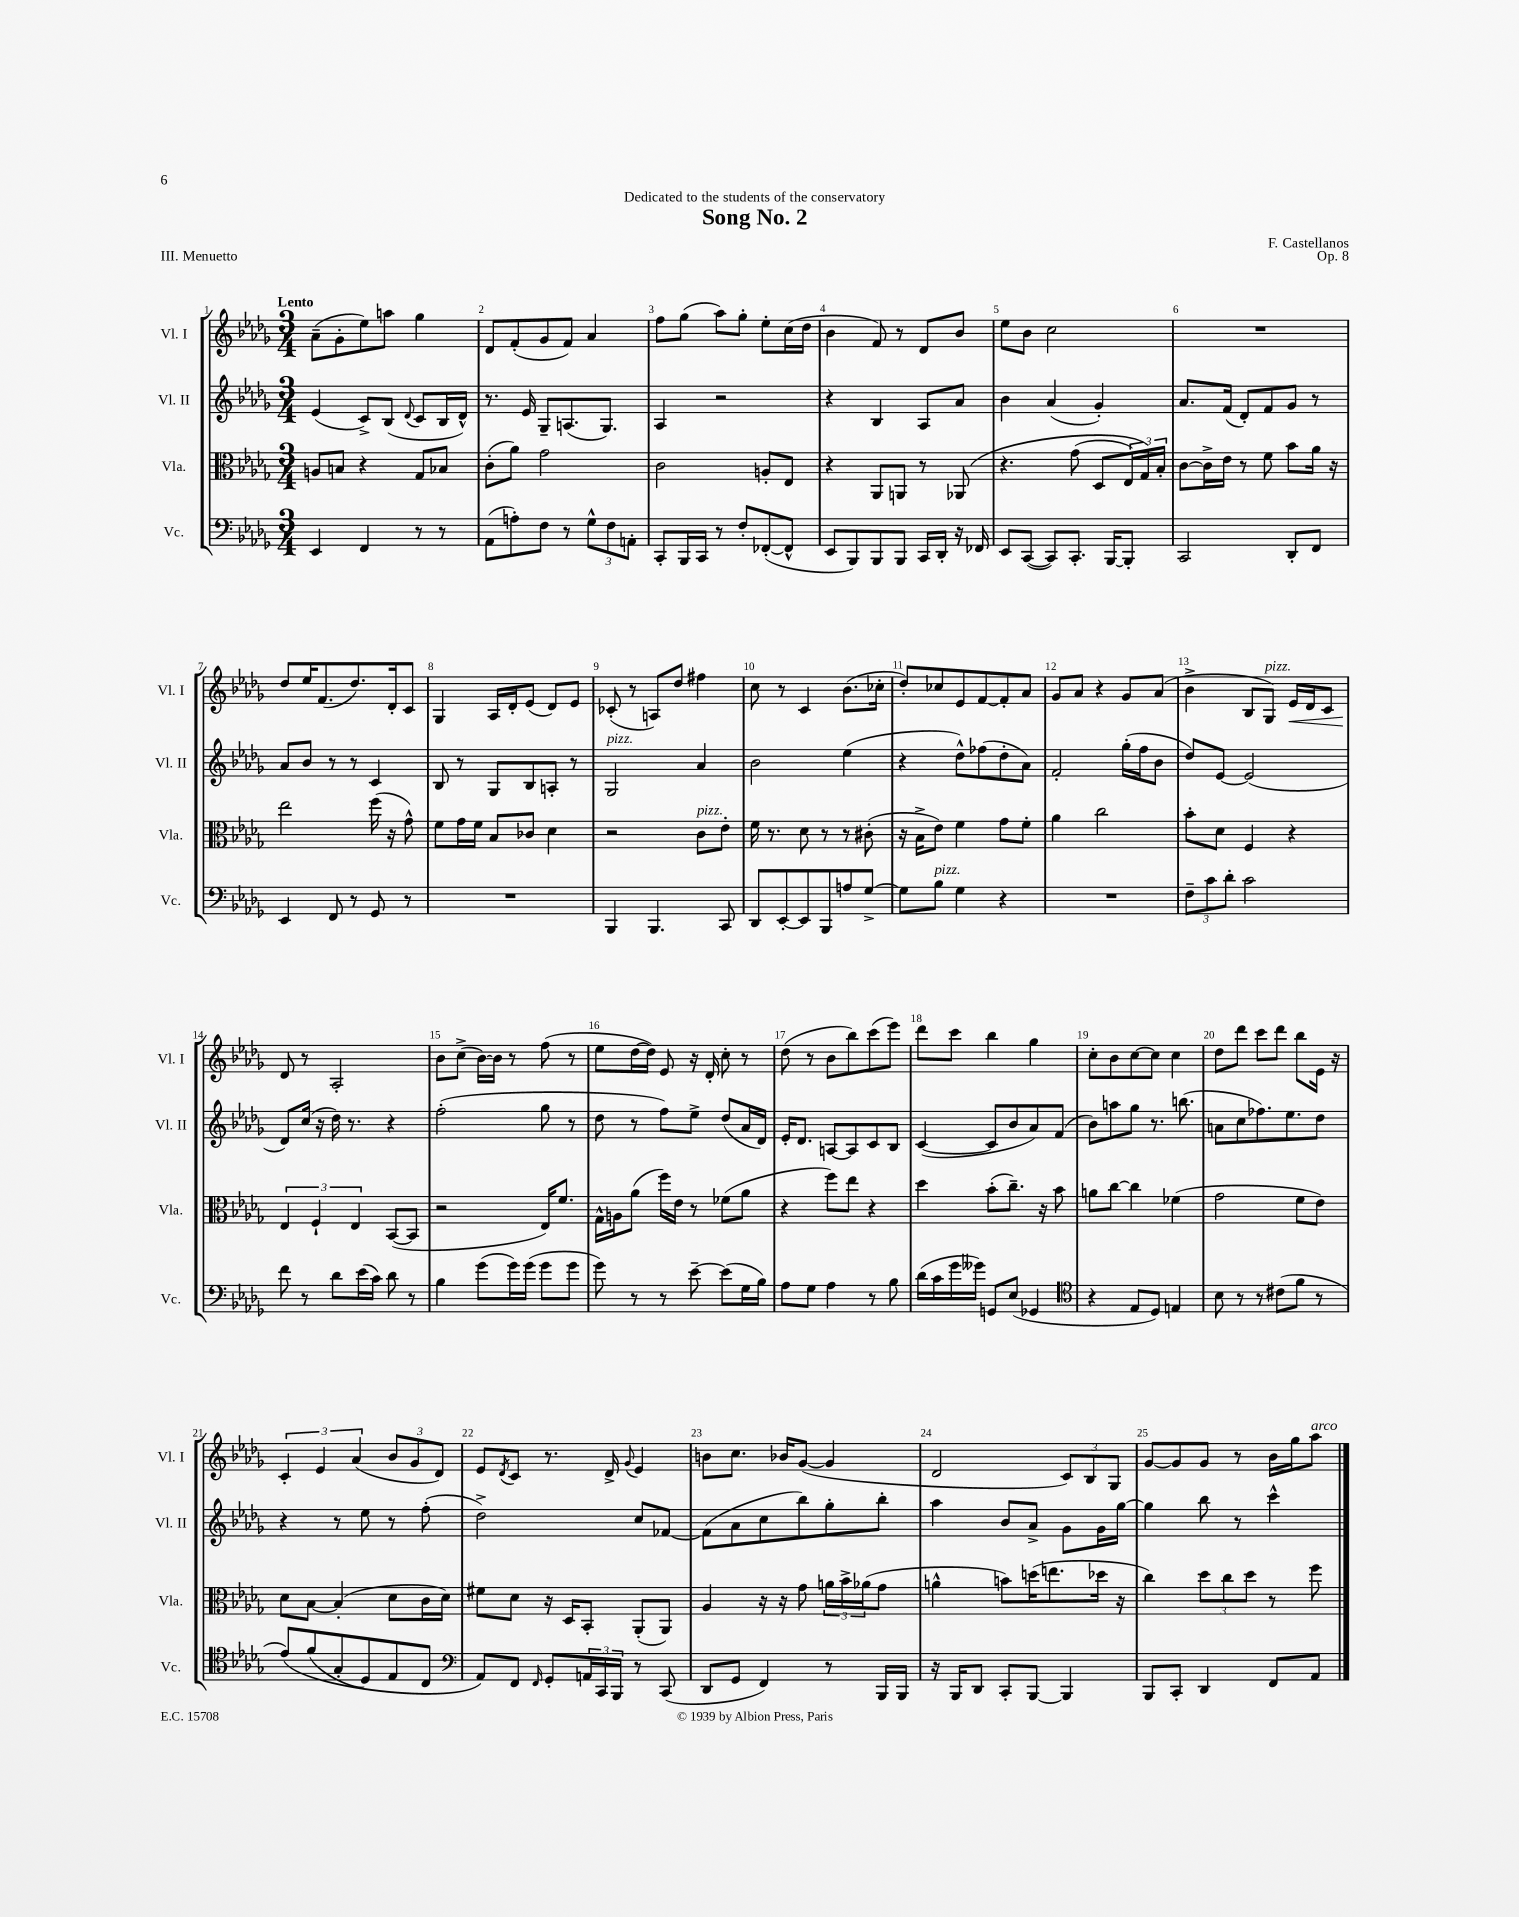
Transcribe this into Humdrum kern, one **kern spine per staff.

**kern	**kern	**kern	**kern
*staff4	*staff3	*staff2	*staff1
*clefF4	*clefC3	*clefG2	*clefG2
*k[b-e-a-d-g-]	*k[b-e-a-d-g-]	*k[b-e-a-d-g-]	*k[b-e-a-d-g-]
*M3/4	*M3/4	*M3/4	*M3/4
4EE-	8A	(4e-	(8a-~
.	8B	.	8g-'
4FF	4r	8c^)	8ee-)
.	.	(8B-	8aa
.	.	8qqd-	.
8r	8G-	8c	4gg-
8r	8B-	16B-	.
.	.	16d-^^)	.
=	=	=	=
(8AA-	(8c'	8.r	8d-
8A')	8a-)	.	(8f'
.	.	16e-	.
8F	2g-	8G-~	8g-
8r	.	(8.A	8f)
12G-^^	.	.	4a-
.	.	8.G-)	.
12F	.	.	.
12AA'	.	.	.
=	=	=	=
8CC'	2c	4A-	8ff
16BBB-	.	.	(8gg-
16CC	.	.	.
8r	.	2r	8aa-)
8F'	.	.	8gg-'
([8FF-'	8A'	.	8ee-'
8FF-^^]	8E-	.	(16cc
.	.	.	16dd-
=	=	=	=
8EE-	4r	4r	4b-
8BBB-)	.	.	.
8BBB-	8AA-	4B-	8f)
8BBB-	8AA	.	8r
16CC	8r	8A-	8d-
16DD-'	.	.	.
16r	&(8AA-	8a-	8b-
16FF-	.	.	.
=	=	=	=
8EE-	4.r	4b-	8ee-
([8CC	.	.	8b-
8CC])	.	(4a-	2cc
8.CC'	(8g-	.	.
.	8D-	4g-')	.
[16BBB-	.	.	.
8BBB-']	24E-)	.	.
.	24G-&)	.	.
.	24B-'	.	.
=	=	=	=
2CC	[8c	8.a-	2.r
.	16c^]	.	.
.	16e-	(16f	.
.	8r	8d-')	.
.	8f	8f	.
8DD-'	8b-	8g-	.
8FF	16a-	8r	.
.	16r	.	.
=	=	=	=
4EE-	2ee-	8a-	8dd-
.	.	8b-	16ee-
.	.	.	(8.f
8FF	.	8r	.
8r	.	8r	8.dd-)
8GG-	(16ff	4c	.
.	16r	.	16d-'
8r	8g-^^)	.	8c
=	=	=	=
2.r	8f	8B-	4G-
.	16g-	8r	.
.	16f	.	.
.	8B-	8G-	16A-
.	.	.	16d-'
.	8c-	8B-	(8e-
.	4d-	8A'	8d-)
.	.	8r	8e-
=	=	=	=
4BBB-	2r	2G-	(8c-'
.	.	.	8r
4.BBB-	.	.	8A)
.	.	.	8dd-
.	8c	4a-	4ff#
8CC	8e-'	.	.
=	=	=	=
8DD-	16f	2b-	8cc
.	8.r	.	.
[8EE-'	.	.	8r
8EE-]	8d-	.	4c
8BBB-	8r	.	.
8A	8r	(4ee-	(8.b-
[8G-^	(8c#'	.	.
.	.	.	16cc-'
=	=	=	=
8G-]	16r	4r	8dd-')
.	16B-^	.	.
8B-	8e-)	.	8cc-
4G-	4f	8dd-^^)	8e-
.	.	(8ff-	[8f
4r	8g-	8dd-'	8f']
.	8f'	8a-)	8a-
=	=	=	=
2.r	4a-	2f'	8g-
.	.	.	8a-
.	2cc	.	4r
.	.	(16gg-'	8g-
.	.	16ff	.
.	.	8b-	(8a-
=	=	=	=
12F~	8b-'	8dd-)	4b-^
12c	.	.	.
.	8d-	[8e-	.
12d-'	.	.	.
2c	4F	(2e-]	8B-
.	.	.	8G-)
.	4r	.	16e-
.	.	.	16d-
.	.	.	8c
=	=	=	=
8f	6E-	8d-)	8d-
8r	.	(16cc	8r
.	6F`	.	.
.	.	16r	.
8d-	.	16dd-)	2A-'
.	.	8.r	.
.	6E-	.	.
(16e-	.	.	.
16c)	.	.	.
8d-	([8BB-	4r	.
8r	8BB-]	.	.
=	=	=	=
4B-	2r	(2ff'	8b-
.	.	.	(8cc^
(8g-	.	.	[16b-)
.	.	.	16b-]
16g-)	.	.	8r
(16g-	.	.	.
8g-	16E-)	8gg-	(8ff
.	8.f	.	.
8g-	.	8r	8r
=	=	=	=
8g-)	16G-^^	8dd-	8ee-
.	16A	.	.
8r	(8a-	8r	[16dd-
.	.	.	16dd-])
8r	16ff)	8ff)	8e-
.	16e-	.	.
[8e-~	8r	8ee-^	16r
.	.	.	16d-'
(8e-]	(8f-	(8dd-	8cc'
16G-	8a-	16a-	8r
16B-)	.	16d-)	.
=	=	=	=
8A-	4r	16e-'	(8dd-
.	.	8.d-	.
8G-	.	.	8r
4A-	8ff)	[8A	8b-
.	8ee-	8A]	8bb-)
8r	4r	8c	(8ccc
8B-	.	8B-	8eee-)
=	=	=	=
(16d-	4dd-	([4c	8ddd-
16c	.	.	.
16g-	.	.	8ccc
16g--)	.	.	.
8GG	(8b-'	8c]	4bb-
(8E-	8.cc~)	8b-	.
4GG-	.	8a-)	4gg-
.	16r	.	.
.	8b-	(8f	.
=	=	=	=
*clefC4	*	*	*
4r	8a	8b-)	8cc'
.	[8cc	8aa	8b-
8E-	4cc]	8gg-	[8cc
8D-)	.	8.r	8cc]
4E	(4f-	.	4cc
.	.	(8.bb	.
=	=	=	=
8B-	2g-	8a	8dd-
8r	.	8cc	8ddd-
8r	.	8.ff-)	8ccc
(8c#	.	.	8ddd-
.	.	8.ee-	.
8f	8f	.	8bb-
8r	8e-)	8dd-	16e-
.	.	.	16r
=	=	=	=
&(8e-)	8d-	4r	6c'
(8f	[8B-	.	.
.	.	.	6e-
8G-'	(4B-']	8r	.
.	.	.	(6a-
8D-)	.	8ee-	.
8E-	8d-	8r	12b-
.	.	.	12g-
8C	16c	(8ff'	.
.	.	.	12d-)
.	16d-)	.	.
=	=	=	=
*clefF4	*	*	*
8AA-&)	8f#	2dd-^)	8e-
.	.	.	8qd-
8FF	8d-	.	8c
16qqFF	.	.	.
8GG-'	16r	.	8.r
.	16D-	.	.
24AA	8BB-'	.	.
24CC	.	.	.
.	.	.	16d-^
24BBB-	.	.	.
.	.	.	8qqg-
8r	(8AA-'	8cc	4e-
(8CC	8AA-)	[8f-	.
=	=	=	=
8DD-	4A-	(8f-]	8b
8GG-	.	8a-	8.cc
4FF)	16r	8cc	.
.	16r	.	16b-
.	8g-	8bb-)	([8g-
8r	24a	8gg-'	4g-]
.	24b-^	.	.
.	(24a-	.	.
16BBB-	8g-	8bb-'	.
16BBB-	.	.	.
=	=	=	=
16r	4a^^	4aa-	2d-
16BBB-	.	.	.
8DD-	.	.	.
8CC'	8b)	8b-	.
[8BBB-	(16dd	8a-^	.
.	8.ee	.	.
4BBB-]	.	8g-	12c)
.	.	.	12B-
.	16dd-	16g-	.
.	.	.	12G-
.	16r	[16gg-	.
=	=	=	=
8BBB-	4cc)	4gg-]	[8g-
8CC'	.	.	8g-]
4DD-	12dd-	8bb-	8g-
.	12cc	.	.
.	.	8r	8r
.	12dd-	.	.
8FF	8r	4ccc^^	16b-
.	.	.	16gg-
8AA-	8ff	.	8aa-
==	==	==	==
*-	*-	*-	*-
